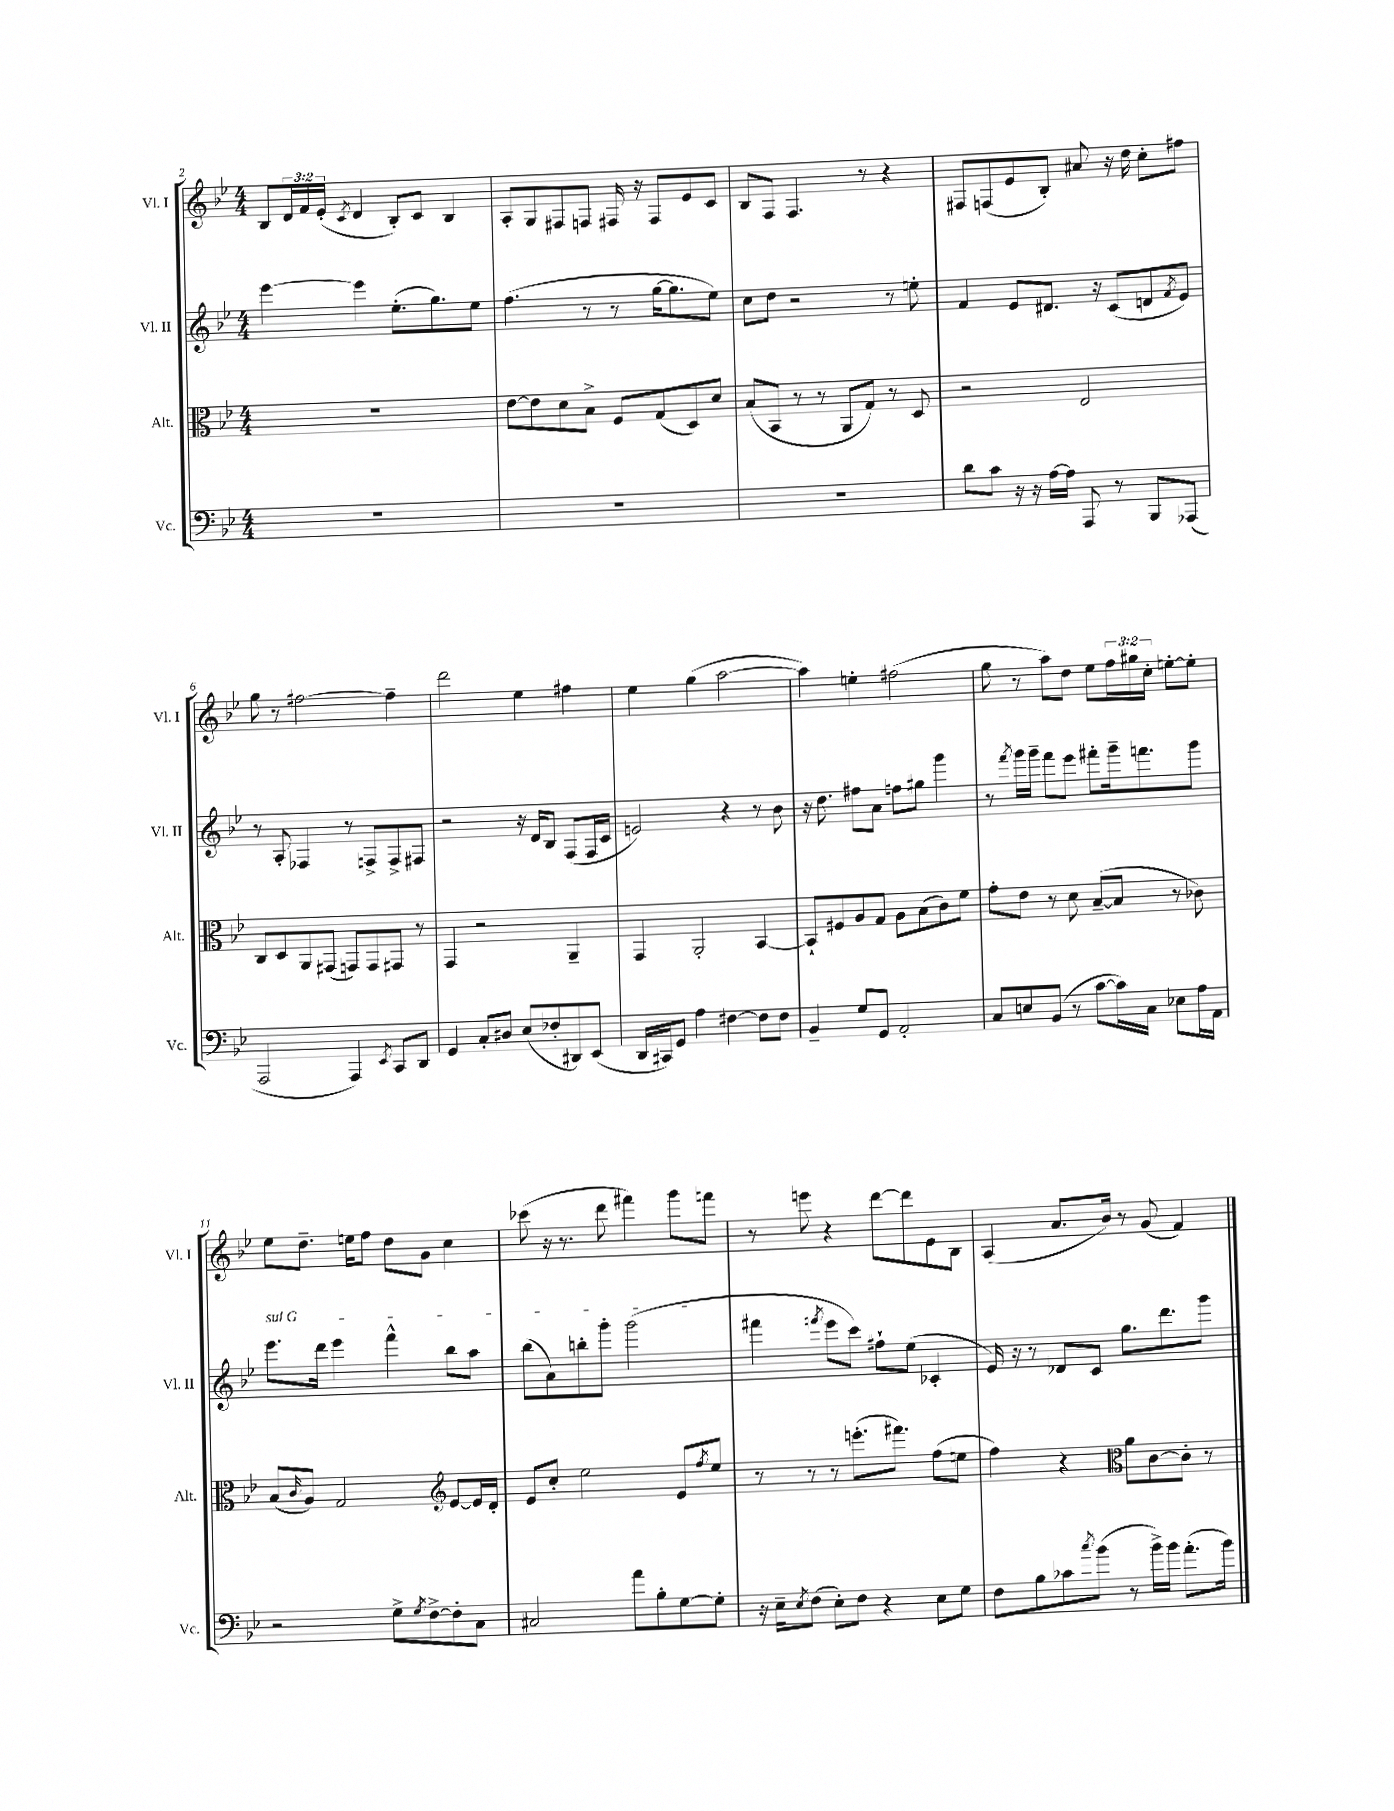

**kern	**kern	**kern	**kern
*part4	*part3	*part2	*part1
*staff4	*staff3	*staff2	*staff1
*I"Vc.	*I"Alt.	*I"Vl. II	*I"Vl. I
*I'Vc.	*I'Alt.	*I'Vl. II	*I'Vl. I
*clefF4	*clefC3	*clefG2	*clefG2
*k[b-e-]	*k[b-e-]	*k[b-e-]	*k[b-e-]
*M4/4	*M4/4	*M4/4	*M4/4
=2	=2	=2	=2
1r	1r	[4eee-\	8B-/L
.	.	.	24d/L
.	.	.	24f/
.	.	.	(24e-'/JJ
.	.	.	8qc/
.	.	4eee-\]	4d/
.	.	(8.ee-'\L	8B-'/L)
.	.	.	8c/J
.	.	8.gg\)	.
.	.	.	4B-/
.	.	8ee-\J	.
=3	=3	=3	=3
1r	[8e-\L	(4.ff\	8A'/L
.	8e-\]	.	8G/
.	8d\	.	8F#X/
.	8B-^\J	8r	8Fn/J
.	8F/L	8r	16F#X/
.	.	.	16r
.	(8G/	[16gg\KL	8F#/L
.	.	8.gg\]	.
.	8D/)	.	8e-/
.	8d/J	8ee-\J)	8c/J
=4	=4	=4	=4
1r	(8B-/L	8cc\L	8B-/L
.	8BB-/J	8dd\J	8F/J
.	8r	2r	4.F/
.	8r	.	.
.	8AA/L	.	.
.	8G/J)	.	8r
.	8r	8r	4r
.	8D/	8een'\	.
=5	=5	=5	=5
8d\L	2r	4f/	8F#X/L
8c\J	.	.	(8Fn/
16r	.	8e-/L	8e-/
16r	.	.	.
[16A\LL	.	8.d#X/J	8B-'/J)
16A\JJ]	.	.	.
8AAA/	2E-/	.	8a#X/
.	.	16r	.
8r	.	(8c/L	16r
.	.	.	16dd\
8BBB-/L	.	8dn/	8cc'\L
.	.	8qf/	.
(8AAA-X/J	.	8e-/J)	8ff#X\J
!!LO:LB:g=z
=6	=6	=6	=6
2AAA/	8C/L	8r	8gg\
.	8D/	8A'/	8r
.	8AA/	4F-X/	[2ff#X\
.	(8GG#X/J	.	.
4AAA/)	8GGn/L)	8r	.
.	8GG/	8Fn^/L	.
8qEE-/	.	.	.
8CC/L	8GG#X/J	8F^/	4ff#~\]
8DD/J	8r	8F#X/J	.
=7	=7	=7	=7
4GG/	4GG/	2r	2ddd\
8C'/L	2r	.	.
8D#X/J	.	.	.
(8E-/L	.	16r	4ee-\
.	.	16d/KL	.
8F-X'/	.	8B-/J	.
8DD#X/)	4AA~/	(8F/L	4ff#X\
(8EE-/J	.	16F/L	.
.	.	16c/JJ	.
=8	=8	=8	=8
16DD/LL	4GG/	2en/)	4ee-\
16CC#X/J)	.	.	.
8GG/J	.	.	.
4A\	2AA'/	.	(4gg\
[4F#X\	.	4r	[2aa\
8F#\L]	[4BB-/	8r	.
8F#\J	.	8b-\	.
=9	=9	=9	=9
4BB-~/	8BB-`/L]	16r	4aa\])
.	.	8.dd\	.
.	8F#X/	.	.
8G/L	8A/	8ff#X\L	4een'\
8GG/J	8G/J	8a\J	.
2AA'/	8A\L	8ffn\L	(2ff#X\
.	(8B-\	8gg#X\J	.
.	8c\)	4ggg\	.
.	8f\J	.	.
=10	=10	=10	=10
8C/L	8g'\L	8r	8gg\
.	.	8qfff/	.
8En/	8e-\J	16ggg\LL	8r
.	.	16ggg~\JJ	.
(8BB-/J	8r	8fff\L	8aa\L)
8r	8d\	8eee-\J	8dd\J
[8c\L	([8B-~/L	8fff#X'\L	8ee-\L
16c\L])	8B-/J]	16ggg~\k	24ff\L
.	.	.	24gg#X\
16C\JJ	.	8.fffn\	.
.	.	.	24cc'\JJ
8E-X\L	8r	.	[8een'\L
16A\L	8c-X\)	8ggg\J	8ee'\J]
16AA\JJ	.	.	.
!!LO:LB:g=z
=11	=11	=11	=11
!	!	!LO:TX:a:i:t=sul G	!
2r	(8B-/L	8.eee-\L	8ee-\L
.	16qqc/	.	.
.	8A/J)	.	8.dd~\J
.	.	16ddd\Jk	.
.	2G/	4eee-\	.
.	.	.	16een\KL
.	.	.	8ff\J
8G^\L	.	4fff^^\	8dd\L
8qG/	.	.	.
[8F^\	.	.	8g\J
*	*clefG2	*	*
8F'\]	[8e-/L	8bb-\L	4cc\
8C\J	16e-/L]	8aa\J	.
.	16d'/JJ	.	.
=12	=12	=12	=12
2C#X/	8e-/L	(8bb-\L	(8ccc-X\
.	8cc'/J	8a\)	16r
.	.	.	8.r
.	2ee-\	8bbn'\	.
.	.	8ggg'\J	8ddd\
8a\L	.	(2ggg\	4fff#X\)
8B-'\	.	.	.
[8G\	8e-/L	.	8ggg\L
.	8qff/	.	.
8G'\J]	8ee-/J	.	8fffn\J
=13	=13	=13	=13
16r	8r	4fff#X\	8r
16E-~\KL	.	.	.
8qE-/	.	.	.
(8F\J	8r	.	8eeen\
.	.	8qfffn/	.
8E-'\L)	8r	8eee-\L	4r
8F\J	(8.eeen'\L	8ccc\J)	.
4r	.	8ff#X`\L	[8ddd\L
.	8.fff#X\J)	.	.
.	.	(8ee-\J	8ddd\]
8E-\L	(8ff\L	4c-X'/	8e-\
8G\J	8een\J	.	8B-\J
=14	=14	=14	=14
8F\L	4ff\)	16e-/)	(4A/
.	.	16r	.
8B-\	.	8r	.
8c-X\	4r	8d-X/L	8.a/L
8qcc/	.	.	.
(8b-\J	.	8c/J	.
.	.	.	16b-/Jk)
*	*clefC3	*	*
8r	8a\L	8.gg\L	8r
16b-^\LL)	[8c\	.	(8g/
16b-\JJ	.	8.ddd\	.
(8.a'\L	8c'\J]	.	4f/)
.	8r	8ggg\J	.
16b-\Jk)	.	.	.
==	==	==	==
*-	*-	*-	*-
